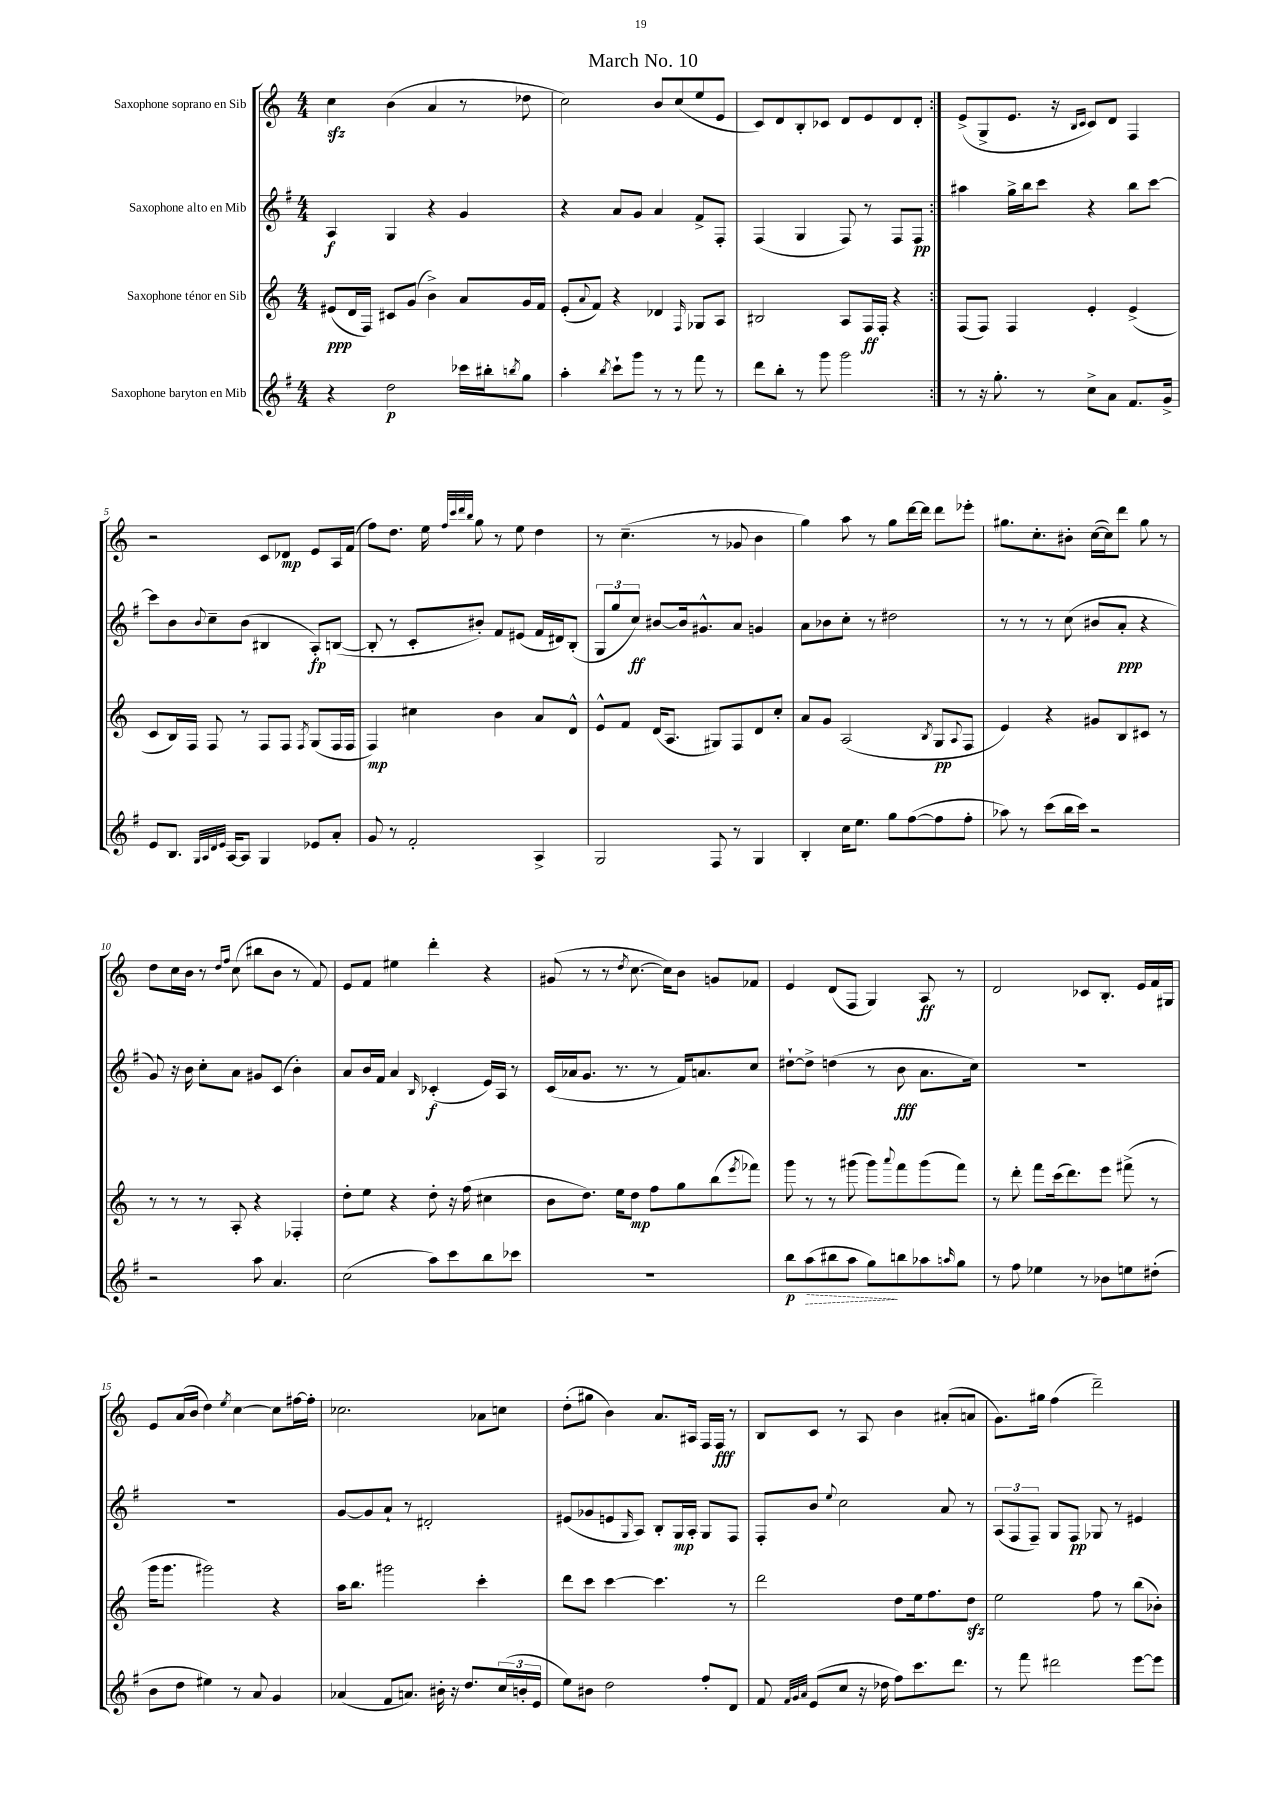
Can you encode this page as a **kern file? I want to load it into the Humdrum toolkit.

**kern	**dynam	**kern	**dynam	**kern	**dynam	**kern	**dynam
*part4	*part4	*part3	*part3	*part2	*part2	*part1	*part1
*staff4	*staff4	*staff3	*staff3	*staff2	*staff2	*staff1	*staff1
*I"Saxophone baryton en Mib	*	*I"Saxophone ténor en Sib	*	*I"Saxophone alto en Mib	*	*I"Saxophone soprano en Sib	*
*clefG2	*	*clefG2	*	*clefG2	*	*clefG2	*
*k[f#]	*	*k[]	*	*k[f#]	*	*k[]	*
*M4/4	*	*M4/4	*	*M4/4	*	*M4/4	*
=1	=1	=1	=1	=1	=1	=1	=1
4r	.	(8e#X/L	ppp	4A/	f	4cczz\	.
.	.	16d/L	.	.	.	.	.
.	.	16F/JJ)	.	.	.	.	.
2dd\	p	8c#X/L	.	4G/	.	(4b\	.
.	.	(8g/J	.	.	.	.	.
.	.	4b^\)	.	4r	.	4a/	.
16ccc-X\LL	.	8a/L	.	4g/	.	8r	.
16bb#X'\J	.	.	.	.	.	.	.
8qbbn/	.	.	.	.	.	.	.
8gg\J	.	16g/L	.	.	.	8dd-X\	.
.	.	16f/JJ	.	.	.	.	.
=2	=2	=2	=2	=2	=2	=2	=2
4aa'\	.	(8e'/L	.	4r	.	2cc\)	.
.	.	8qqa/	.	.	.	.	.
.	.	8f/J)	.	.	.	.	.
8qbb/	.	.	.	.	.	.	.
8ccc`\L	.	4r	.	8a/L	.	.	.
8ggg\J	.	.	.	8g/J	.	.	.
8r	.	4d-X/	.	4a/	.	8b/L	.
8r	.	.	.	.	.	(8cc/	.
.	.	16qqF/	.	.	.	.	.
8fff#\	.	8G-X/L	.	8f#^/L	.	8ee/	.
8r	.	8A/J	.	8F#'/J	.	8e/J	.
=3	=3	=3	=3	=3	=3	=3	=3
8ddd\L	.	2B#X/	.	(4F#/	.	8c/L)	.
8bb'\J	.	.	.	.	.	8d/	.
8r	.	.	.	4G/	.	8B'/	.
8ggg\	.	.	.	.	.	8c-X/J	.
2ggg\	.	8A/L	.	8F#/)	.	8d/L	.
.	.	16F/L	ff	8r	.	8e/	.
.	.	16F'/JJ	.	.	.	.	.
.	.	4r	.	8F#/L	.	8d/	.
.	.	.	.	8F#/J	pp	8d'/J	.
=4:|!	=4:|!	=4:|!	=4:|!	=4:|!	=4:|!	=4:|!	=4:|!
8r	.	(8F/L	.	4aa#X\	.	(8e^/L	.
16r	.	8F/J)	.	.	.	8G^/	.
8.gg'\	.	.	.	.	.	.	.
.	.	4F/	.	16gg^\LL	.	8.e/J	.
.	.	.	.	16bb\J	.	.	.
8r	.	.	.	8ccc\J	.	.	.
.	.	.	.	.	.	16r	.
.	.	.	.	.	.	16qqB/LL	.
.	.	.	.	.	.	16qqc/JJ	.
8cc^\L	.	4e'/	.	4r	.	8c/L)	.
8a\J	.	.	.	.	.	8d/J	.
8.f#/L	.	(4e^/	.	8bb\L	.	4F/	.
.	.	.	.	[8ccc\J	.	.	.
16g^/Jk	.	.	.	.	.	.	.
!!LO:LB:g=z
=5	=5	=5	=5	=5	=5	=5	=5
8e/L	.	8c/L	.	8ccc\L]	.	2r	.
8.B/J	.	16B/L)	.	8b\	.	.	.
.	.	16F/JJ	.	.	.	.	.
.	.	.	.	8qqb/	.	.	.
.	.	8F/	.	8cc~\	.	.	.
32qqG/LLL	.	.	.	.	.	.	.
32qqA/	.	.	.	.	.	.	.
32qqd/	.	.	.	.	.	.	.
32qqe/JJJ	.	.	.	.	.	.	.
[16A/KL	.	.	.	.	.	.	.
8A/J]	.	8r	.	(8b\J	.	.	.
4G/	.	8F/L	.	4B#X/	.	8c/L	.
.	.	8F/J	.	.	.	8d-X/J	mp
.	.	8qF/	.	.	.	.	.
8e-X/L	.	(8G/L	.	8A'/L)	fp	8e/L	.
8a'/J	.	16F/L	.	([8Bn/J	.	16A/L	.
.	.	16F/JJ	.	.	.	(16f/JJ	.
=6	=6	=6	=6	=6	=6	=6	=6
8g/	.	4F/)	mp	8B'/]	.	8ff\L)	.
8r	.	.	.	8r	.	8.dd\J	.
2f#'/	.	4cc#X\	.	8c'/L	.	.	.
.	.	.	.	.	.	16ee\	.
.	.	.	.	.	.	32qqff/LLL	.
.	.	.	.	.	.	32qqccc/	.
.	.	.	.	.	.	32qqddd/	.
.	.	.	.	.	.	32qqbb/JJJ	.
.	.	.	.	8b#X'/J)	.	8gg\	.
.	.	4b\	.	8f#/L	.	8r	.
.	.	.	.	(8e#X/J	.	8ee\	.
4A^/	.	8a/L	.	16f#/LL	.	4dd\	.
.	.	.	.	16d#X/J)	.	.	.
.	.	8d^^/J	.	(8B'/J	.	.	.
=7	=7	=7	=7	=7	=7	=7	=7
2G/	.	8e^^/L	.	12G/L	.	8r	.
.	.	.	.	12gg/	.	.	.
.	.	8f/J	.	.	.	(4.cc~\	.
.	.	.	.	12cc/J)	ff	.	.
.	.	(16d/KL	.	[8b#X/L	.	.	.
.	.	8.A/J	.	.	.	.	.
.	.	.	.	16b#/k]	.	.	.
.	.	.	.	8.g#X^^/	.	.	.
8F#/	.	8G#X/L)	.	.	.	8r	.
8r	.	8F/	.	8a/J	.	8g-X/	.
4G/	.	8d/	.	4gn/	.	4b\	.
.	.	8cc'/J	.	.	.	.	.
=8	=8	=8	=8	=8	=8	=8	=8
4B'/	.	8a/L	.	8a\L	.	4gg\)	.
.	.	8g/J	.	8b-X\	.	.	.
16cc\KL	.	(2A/	.	8cc'\J	.	8aa\	.
8.ee\J	.	.	.	.	.	.	.
.	.	.	.	8r	.	8r	.
8gg\L	.	.	.	2dd#X\	.	8gg\L	.
([8ff#\	.	.	.	.	.	[16ddd\L	.
.	.	.	.	.	.	16ddd\JJ]	.
.	.	8qB/	.	.	.	.	.
8ff#\]	.	8G/L	pp	.	.	8ddd\L	.
.	.	8qqA/	.	.	.	.	.
8ff#'\J	.	8F/J	.	.	.	8eee-X'\J	.
=9	=9	=9	=9	=9	=9	=9	=9
8aa-X\)	.	4e/)	.	8r	.	8.gg#X\L	.
8r	.	.	.	8r	.	.	.
.	.	.	.	.	.	8.cc'\	.
(8ccc\L	.	4r	.	8r	.	.	.
16bb\L	.	.	.	(8cc\	.	8b#X'\J	.
16ccc\JJ)	.	.	.	.	.	.	.
2r	.	8g#X/L	.	8b#X/L	.	([16cc\LL	.
.	.	.	.	.	.	16cc\J])	.
.	.	8B/	.	8a'/J	ppp	8ddd\J	.
.	.	8c#X/J	.	4r	.	8gg#\	.
.	.	8r	.	.	.	8r	.
!!LO:LB:g=z
=10	=10	=10	=10	=10	=10	=10	=10
2r	.	8r	.	8g/)	.	8dd\L	.
.	.	8r	.	16r	.	16cc\L	.
.	.	.	.	16b\	.	16b\JJ	.
.	.	8r	.	8cc'\L	.	8r	.
.	.	.	.	.	.	16qqdd/LL	.
.	.	.	.	.	.	16qqff/JJ	.
.	.	8A'/	.	8a\J	.	(8cc\	.
8aa\	.	4r	.	8g#X/L	.	8bb#X\L	.
4.a/	.	.	.	(8c/J	.	8b\J	.
.	.	4F-X'/	.	4b'\)	.	8r	.
.	.	.	.	.	.	8f/)	.
=11	=11	=11	=11	=11	=11	=11	=11
(2cc\	.	8dd'\L	.	8a/L	.	8e/L	.
.	.	8ee\J	.	16b/L	.	8f/J	.
.	.	.	.	16f#/JJ	.	.	.
.	.	4r	.	4a/	.	4ee#X\	.
.	.	.	.	16qqB/	.	.	.
8aa\L)	.	8dd'\	.	(4c-X'/	f	4ddd'\	.
8ccc\	.	16r	.	.	.	.	.
.	.	(16ff\	.	.	.	.	.
8bb\	.	4cc#X\	.	16e/LL)	.	4r	.
.	.	.	.	16A/JJ	.	.	.
8ccc-X\J	.	.	.	8r	.	.	.
=12	=12	=12	=12	=12	=12	=12	=12
1r	.	8b\L	.	(16c/LL	.	(8g#X/	.
.	.	.	.	16a-X/J	.	.	.
.	.	8.dd\J)	.	8.g/J	.	8r	.
.	.	.	.	.	.	8r	.
.	.	16ee\KL	.	8.r	.	.	.
.	.	.	.	.	.	8qdd/	.
.	.	8dd\J	mp	.	.	[8.cc\	.
.	.	8ff\L	.	8r	.	.	.
.	.	.	.	.	.	16cc\KL])	.
.	.	8gg\	.	16f#/KL)	.	8b\J	.
.	.	.	.	8.an/	.	.	.
.	.	(8bb\	.	.	.	8gn/L	.
.	.	8qeee/	.	.	.	.	.
.	.	8fff-X\J)	.	8cc/J	.	8f-X/J	.
=13	=13	=13	=13	=13	=13	=13	=13
8bb\L	p	8ggg\	.	[8dd#X`\L	.	4e/	.
!	!LO:HP:b	!	!	!	!	!	!
(8aa\	>	8r	.	8dd#^\J]	.	.	.
8bb#X\	.	8r	.	(4ddn\	.	(8d/L	.
8aa\J	.	(8ggg#X\	.	.	.	8F/J	.
8gg\L)	.	8ggg#\L)	.	8r	.	4G/)	.
.	.	8qqaaa/	.	.	.	.	.
8bbn\	]	8fff\	.	8b\	fff	.	.
8aa-X\	.	(8ggg#\	.	8.a\L	.	8A/	ff
16qqaan/	.	.	.	.	.	.	.
8gg\J	.	8fff\J)	.	.	.	8r	.
.	.	.	.	16cc\Jk)	.	.	.
=14	=14	=14	=14	=14	=14	=14	=14
8r	.	8r	.	1r	.	2d/	.
8ff#\	.	8ddd'\	.	.	.	.	.
4ee-X\	.	8fff\L	.	.	.	.	.
.	.	(16ccc\k	.	.	.	.	.
.	.	8.ddd\)	.	.	.	.	.
8r	.	.	.	.	.	8c-X/L	.
8b-X\L	.	8eee\J	.	.	.	8.B'/J	.
8een\	.	(8fff#X^\	.	.	.	.	.
.	.	.	.	.	.	16e/LL	.
(8dd#X'\J	.	8r	.	.	.	16f/	.
.	.	.	.	.	.	16G#X/JJ	.
!!LO:LB:g=z
=15	=15	=15	=15	=15	=15	=15	=15
8b\L	.	16ggg\KL	.	1r	.	8e/L	.
.	.	8.ggg\J	.	.	.	.	.
8dd\J	.	.	.	.	.	(16a/L	.
.	.	.	.	.	.	16b/JJ	.
4ee#X\)	.	2ggg#X\)	.	.	.	4dd\)	.
.	.	.	.	.	.	8qee/	.
8r	.	.	.	.	.	[4cc\	.
8a/	.	.	.	.	.	.	.
4g/	.	4r	.	.	.	8cc\L]	.
.	.	.	.	.	.	[16ff#X\L	.
.	.	.	.	.	.	16ff#'\JJ]	.
=16	=16	=16	=16	=16	=16	=16	=16
(4a-X/	.	16aa\KL	.	[8g/L	.	2.cc-X\	.
.	.	8.bb\J	.	.	.	.	.
.	.	.	.	8g/]	.	.	.
8f#/L	.	2ggg#X\	.	8a`/J	.	.	.
8.an/J)	.	.	.	8r	.	.	.
.	.	.	.	2d#X'/	.	.	.
16b#X'\	.	.	.	.	.	.	.
16r	.	.	.	.	.	.	.
8.dd/L	.	.	.	.	.	.	.
.	.	4ccc'\	.	.	.	8a-X\L	.
(24cc/L	.	.	.	.	.	8ccn\J	.
24bn'/	.	.	.	.	.	.	.
24e/JJ	.	.	.	.	.	.	.
=17	=17	=17	=17	=17	=17	=17	=17
8ee\L)	.	8ddd\L	.	(8e#X/L	.	(8dd'\L	.
8b#X\J	.	8ccc\J	.	8g-X/	.	8gg#X\J	.
2dd\	.	[4ccc\	.	8en/	.	4b\)	.
.	.	.	.	16qqG/	.	.	.
.	.	.	.	8A/J)	.	.	.
.	.	4.ccc\]	.	8B'/L	.	8.a/L	.
.	.	.	.	16G/L	mp	.	.
.	.	.	.	16A'/JJ	.	16A#X/Jk	.
8ff#'/L	.	.	.	8G/L	.	16F/LL	.
.	.	.	.	.	.	16F/JJ	fff
8d/J	.	8r	.	8F#/J	.	8r	.
=18	=18	=18	=18	=18	=18	=18	=18
8f#/	.	2ddd\	.	8F#'/L	.	8B/L	.
32qqf#/LLL	.	.	.	.	.	.	.
32qqg/	.	.	.	.	.	.	.
32qqa/JJJ	.	.	.	.	.	.	.
(8e/L	.	.	.	8b/J	.	8c/J	.
.	.	.	.	8qqee/	.	.	.
8cc/J	.	.	.	2cc\	.	8r	.
16r	.	.	.	.	.	8A/	.
16dd-X\	.	.	.	.	.	.	.
8ff#\L)	.	8dd\L	.	.	.	4b\	.
8.ccc\	.	16ee\k	.	.	.	.	.
.	.	8.ff\	.	.	.	.	.
.	.	.	.	8a/	.	(8a#X'/L	.
8.ddd\J	.	.	.	.	.	.	.
.	.	8ddzz\J	.	8r	.	8an/J	.
=19	=19	=19	=19	=19	=19	=19	=19
8r	.	2ee\	.	(12A/L	.	8.g\L)	.
.	.	.	.	12F#/	.	.	.
8fff#\	.	.	.	.	.	.	.
.	.	.	.	12F#~/J)	.	.	.
.	.	.	.	.	.	16gg#X\Jk	.
2ddd#X\	.	.	.	8G/L	.	(4ff\	.
.	.	.	.	8F#/J	pp	.	.
.	.	8ff\	.	8G-X/	.	2ddd~\)	.
.	.	8r	.	8r	.	.	.
[8eee\L	.	(8bb\L	.	4e#X/	.	.	.
8eee\J]	.	8b-X'\J)	.	.	.	.	.
==	==	==	==	==	==	==	==
*-	*-	*-	*-	*-	*-	*-	*-
